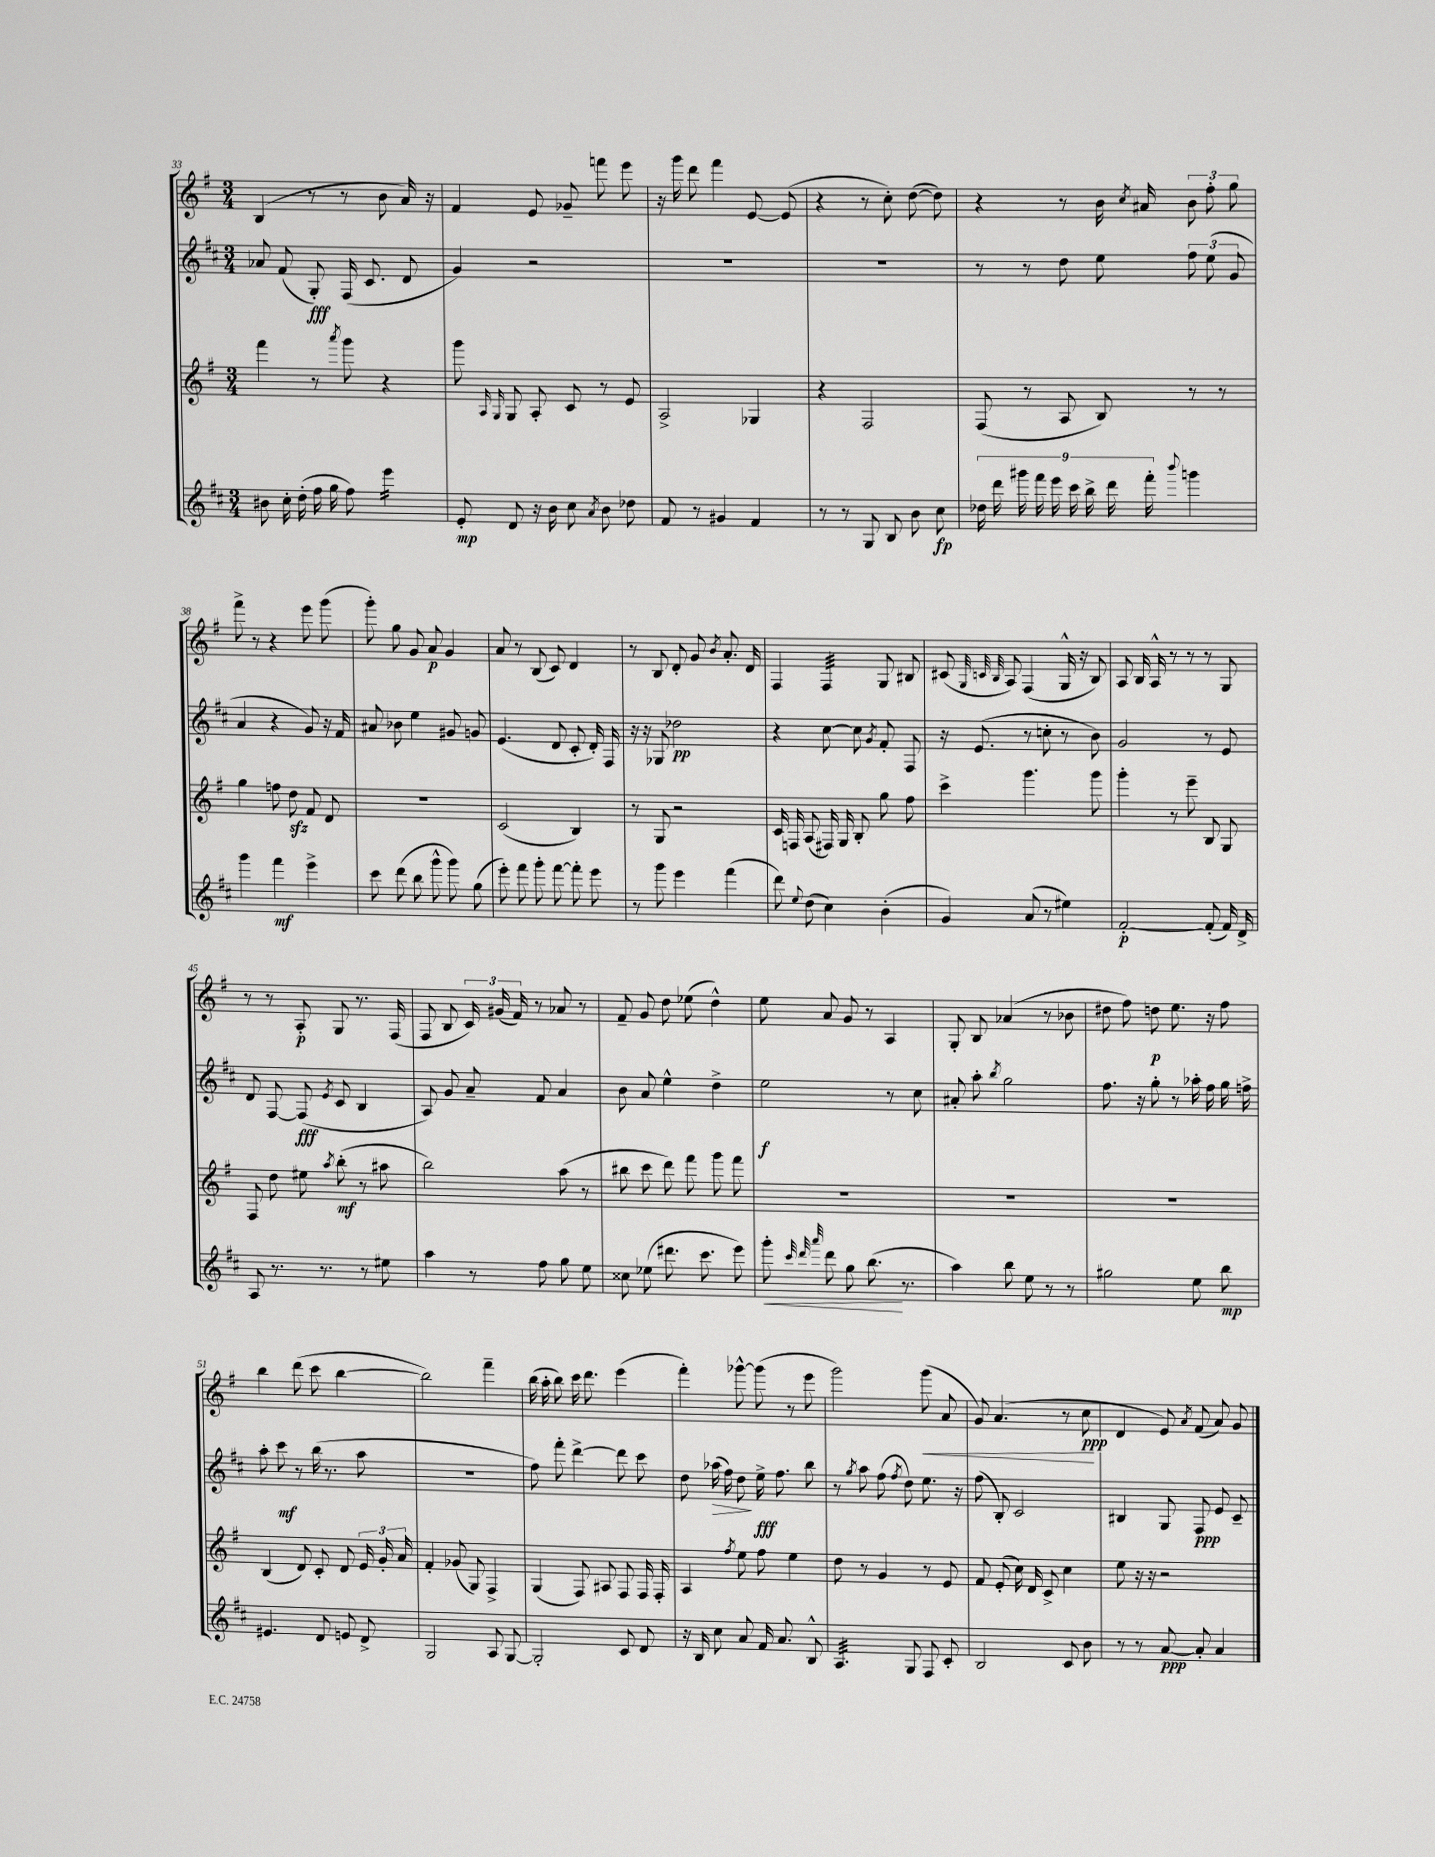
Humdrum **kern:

**kern	**kern	**kern	**kern
*staff4	*staff3	*staff2	*staff1
*clefG2	*clefG2	*clefG2	*clefG2
*k[f#c#]	*k[f#]	*k[f#c#]	*k[f#]
*M3/4	*M3/4	*M3/4	*M3/4
8b#\	4fff#\	8a-/	(4B/
16cc#'\	.	(8f#/	.
(16dd'\	.	.	.
16ff#\	8r	8G'/)	8r
16gg\	.	.	.
.	8qaaa/	.	.
8ff#\)	8ggg\	(16F#/	8r
.	.	8.c#/	.
4eee\	4r	.	8b\
.	.	8d/	16a/)
.	.	.	16r
=	=	=	=
8e'/	8ggg\	4g/)	4f#/
.	16qqA/	.	.
.	16qqG/	.	.
8d/	8G/	.	.
16r	8A'/	2r	8e/
16b\	.	.	.
8cc#\	8c/	.	8g-~/
8qa/	.	.	.
8b\	8r	.	8fff\
8dd-\	8e/	.	8eee\
=	=	=	=
8f#/	2A^/	2.r	16r
.	.	.	16ggg\
8r	.	.	8ddd\
4g#/	.	.	4fff#\
4f#/	4G-/	.	[8e/
.	.	.	(8e/]
=	=	=	=
8r	4r	2.r	4r
8r	.	.	.
8G/	2F#/	.	8r
8B/	.	.	8cc'\)
8b\	.	.	([8dd\
8cc#\	.	.	8dd\])
=	=	=	=
18dd-\	(8F#/	8r	4r
18ddd\	.	.	.
18ggg#\	.	.	.
.	8r	8r	.
18fff#\	.	.	.
18eee\	.	.	.
.	8A/	8dd\	8r
18ccc#\	.	.	.
18bb^\	.	.	.
.	8B/)	8ee\	16b\
18ddd\	.	.	.
.	.	.	8qcc/
.	.	.	16a#/
18fff#'\	.	.	.
8qqbbb/	.	.	.
4ggg\	8r	12ff#\	12b\
.	.	(12ee\	12ff#'\
.	8r	.	.
.	.	12g/	12gg\
=	=	=	=
4ggg\	4gg\	4a/	8fff#^\
.	.	.	8r
4fff#\	8ff\	4r	4r
.	8dd\	.	.
4eee^\	8f#/	8g/)	8eee\
.	8d/	16r	(8ggg\
.	.	16f#/	.
=	=	=	=
8ccc#\	2.r	8a#/	8ggg'\)
(8ddd\	.	8b-\	8gg\
8bb\	.	4ee\	8g/
8ggg^^\	.	.	8a/
8ggg\)	.	8g#/	4g/
(8gg\	.	8g/	.
=	=	=	=
8eee'\)	(2c/	(4.e/	8a/
8fff#\	.	.	8r
8ggg'\	.	.	(8B/
[8fff#\	.	8d/	8c/)
8fff#'\]	4B/)	8c#'/	4d/
8eee\	.	16d'/)	.
.	.	16F#/	.
=	=	=	=
8r	8r	16r	8r
.	.	16r	.
8ggg\	8G/	8G-/	8B/
4eee\	2r	2dd-\	8d'/
.	.	.	8g/
.	.	.	8qb/
(4fff#\	.	.	8.a'/
.	.	.	16d/
=	=	=	=
8ddd\)	16c/	4r	4F#/
.	16F/	.	.
8qqee/	.	.	.
(8dd\	(8A/	.	.
4cc#\)	16F#/)	[8cc#\	4F#/
.	16G/	.	.
.	8B'/	8cc#\]	.
.	.	8qg/	.
(4b'\	8gg\	8f#'/	8G/
.	8ff#\	8F#/	8B#/
=	=	=	=
4g/)	4ccc^\	16r	(8c#/
.	.	(8.e/	.
.	.	.	32qqG/
.	.	.	32qqc/
.	.	.	32qqB/
.	.	.	8A/)
(8a/	4.ggg\	8r	(4F#/
8r	.	8cc'\	.
4ee#\)	.	8r	16G^^/
.	.	.	16r
.	8ggg\	8b\)	8B/)
=	=	=	=
[2f#'/	4ggg'\	2g/	8A/
.	.	.	16B/
.	.	.	16A^^/
.	8r	.	8r
.	8eee~\	.	8r
(8f#'/]	8B/	8r	8r
16f#/)	8G/	8e/	8G/
16d^/	.	.	.
=	=	=	=
8A/	8F#/	8d/	8r
8.r	8dd\	[8F#/	8r
.	8ee#\	(8F#/]	8A'/
8.r	.	.	.
.	8qaa/	8qe/	.
.	(8bb'\	8c#/	8G/
8r	8r	4B/	8.r
8ee#\	8aa#\	.	.
.	.	.	(16F#/
=	=	=	=
4aa\	2bb\)	8A/)	8F#/
.	.	8g/	8B/
8r	.	8a~/	24c/)
.	.	.	(24g#/
.	.	.	24f#/)
8ff#\	.	8f#/	8r
8gg\	(8aa\	4a/	8a-/
8ee\	8r	.	8r
=	=	=	=
8cc##\	8bb#\	8b\	8f#~/
(8ee-\	8ccc\	8a/	8g/
8.ddd#\	8ddd\)	4ee^^\	8dd\
.	8fff#\	.	(8ee-\
8.ccc#\	.	.	.
.	8ggg\	4dd^\	4dd^^\)
8eee\)	8fff#\	.	.
=	=	=	=
8ggg'\	2.r	2ee\	8ee\
32qqccc#/	.	.	.
32qqddd/	.	.	.
32qqaaa/	.	.	.
8ddd\	.	.	8a/
8gg\	.	.	8g/
(8.bb\	.	.	8r
.	.	8r	4A/
8.r	.	.	.
.	.	8cc#\	.
=	=	=	=
4aa\)	2.r	8a#'/	8G'/
.	.	8aa'\	8B/
.	.	8qbb/	.
8bb\	.	2gg\	(4a-/
8ee\	.	.	.
8r	.	.	8r
8r	.	.	8b-\
=	=	=	=
2gg#\	2.r	8.ff#\	8dd#\
.	.	.	8ff#\)
.	.	16r	.
.	.	8gg'\	8dd\
.	.	8r	8.ee\
8ee\	.	16aa-'\	.
.	.	16ff#\	16r
8bb\	.	16gg\	8ff#\
.	.	16ff^\	.
=	=	=	=
4.e#/	(4B/	8aa'\	4bb\
.	.	8ccc#\	.
.	8d/)	8r	(8ddd\
8d/	8c'/	(16bb\	8ccc\
.	.	8.r	.
8e/	8d/	.	[4bb\
8d^/	24e/	8aa\	.
.	24g'/	.	.
.	24a/	.	.
=	=	=	=
2G/	4f#'/	2.r	2bb\])
.	(8g-/	.	.
.	8G/)	.	.
8A/	4F#^/	.	4fff#~\
[8G/	.	.	.
=	=	=	=
2G'/]	(4G/	8ff#\)	(16bb\
.	.	.	16aa'\
.	.	8fff#'\	8bb\)
.	8F#/)	[4ddd^\	16ccc\
.	.	.	8.ddd\
.	8A#/	.	.
8c#/	8F#/	8ddd\]	(4eee\
8d/	16F#/	8ccc#\	.
.	16F#'/	.	.
=	=	=	=
16r	4A/	8dd\	4fff#'\)
16B/	.	.	.
8cc#\	.	(16aa-\	.
.	.	16ff#\)	.
.	8qff#/	.	.
8a/	8ee\	8dd\	[8ggg-^^\
16f#/	8ff#\	16ee^\	(8ggg-\]
8.a/	.	8.ff#\	.
.	4ee\	.	8r
8B^^/	.	8bb\	8eee\
=	=	=	=
4.A/	8dd\	8r	2ggg\)
.	.	8qgg/	.
.	8r	8aa\	.
.	4g/	(8ff#\	.
.	.	8qff#/	.
8G/	.	8dd\)	.
8F#/	8r	8.ee\	(8ggg\
8c#'/	8e/	.	8a/
.	.	16r	.
=	=	=	=
2B/	8f#/	(8ff#\	8g/)
.	(8e'/	8B'/)	(4.a/
.	16cc\)	2c#/	.
.	16d/	.	.
.	8c^/	.	.
8c#/	4cc\	.	8r
8b\	.	.	8cc\
=	=	=	=
8r	8ee\	4B#/	4d/
8r	16r	.	.
.	16r	.	.
[8a/	2r	8G/	8e/)
.	.	.	8qa/
8a'/]	.	8F#/	(8f#/
4a/	.	8e/	8a/)
.	.	8c#~/	8g/
==	==	==	==
*-	*-	*-	*-
